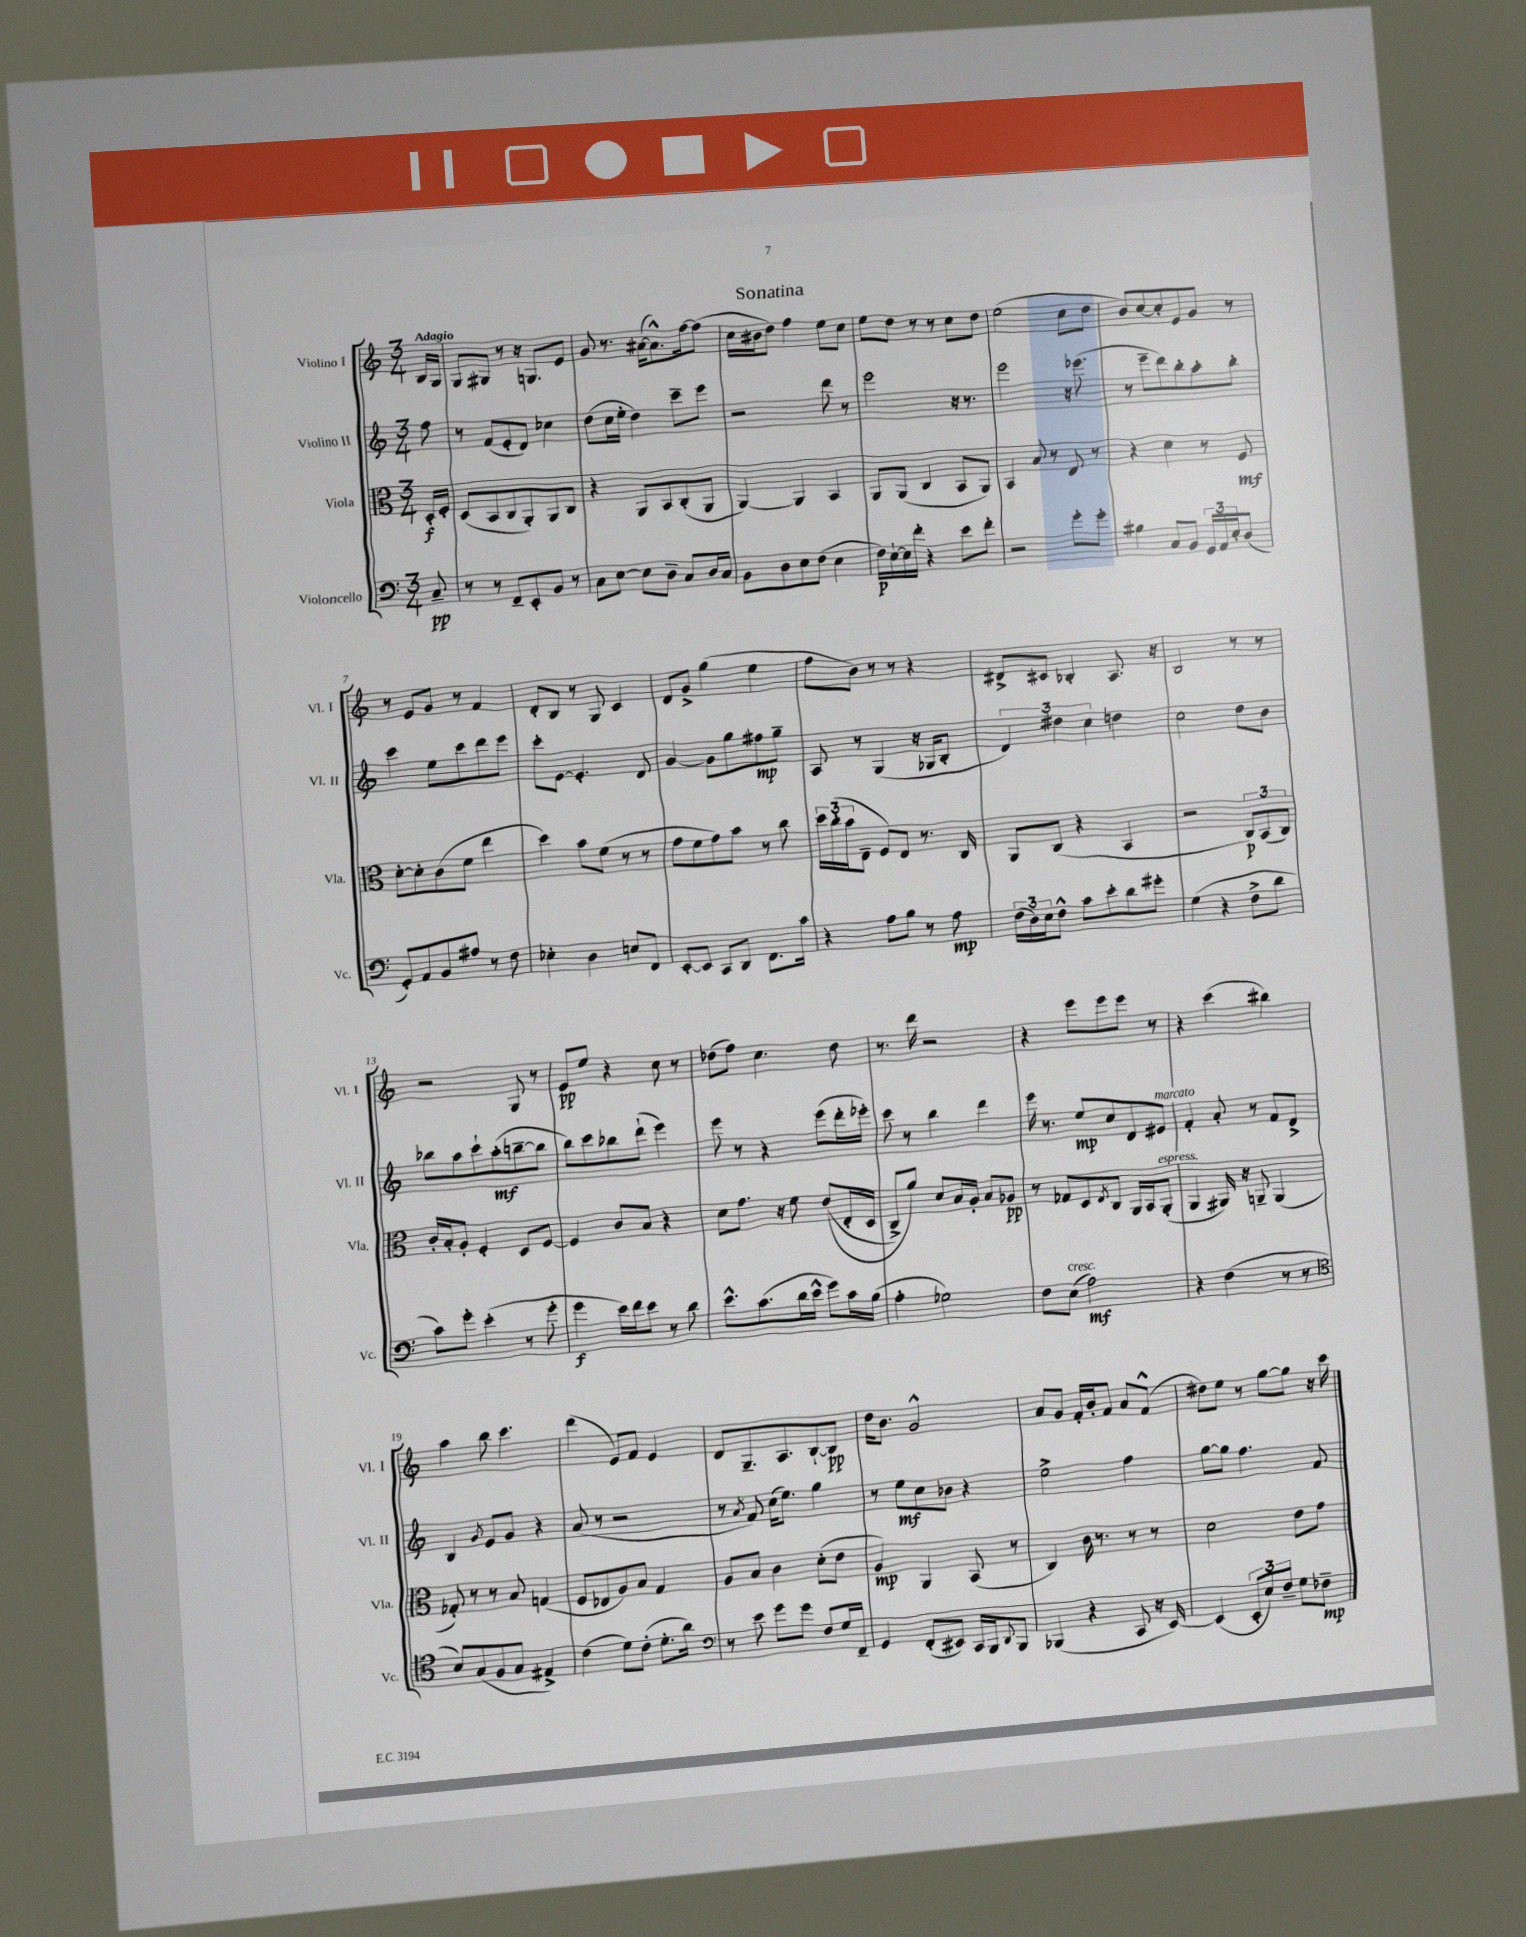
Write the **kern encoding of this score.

**kern	**kern	**kern	**kern
*staff4	*staff3	*staff2	*staff1
*clefF4	*clefC3	*clefG2	*clefG2
*k[]	*k[]	*k[]	*k[]
*M3/4	*M3/4	*M3/4	*M3/4
8C~	16D'	8ff	16B
.	16F'	.	16G
=	=	=	=
8r	(8D	8r	8G
8r	8BB	(8f	8G#
8FF~	8C	8e'	8r
8EE'	8AA')	8d)	16r
.	.	.	8.G
8BB	8AA	4cc-	.
8r	8C	.	8e
=	=	=	=
8C	4r	(8dd	8g
[8E	.	16cc	8.r
.	.	16ee'	.
8E]	8AA	4dd)	.
.	.	.	([16a#
8D~	8BB	.	8.a#^^])
8C	(8C'	8ccc~	.
.	.	.	[16ff
16D	8AA	8eee	(8ff]
16C	.	.	.
=	=	=	=
8BB	[4AA)	2r	16cc
.	.	.	16b#
8D	.	.	8dd)
8E	4AA]	.	4ff
(8F	.	.	.
4E	4BB	8ddd	8ee
.	.	8r	8cc
=	=	=	=
16F)	8AA	2eee	8ee
[16E`	.	.	.
16E]	(8AA	.	8dd
16f'	.	.	.
4r	4C	.	8r
.	.	.	8r
8e	8BB	16r	8cc
.	.	8.r	.
8f'	8AA)	.	8dd
=	=	=	=
2r	4BB	2eee	(2ee
.	8B	.	.
.	8r	.	.
8g'	8E	16r	8cc
.	.	(8.eee-	.
8g'	8r	.	8dd
=	=	=	=
4B#	4r	8r	8b)
.	.	8eee~	[8cc
8C	4d	8ddd)	8cc']
8BB	.	8bb'	8e
24GG	8r	8aa'	8g
24AA	.	.	.
24E'	.	.	.
(8D	8F	8bb'	8r
=	=	=	=
8GG')	[8d'	4ccc	8r
8AA	8d']	.	8e
8BB	(8c	8ee	8g
8A#	8f	8ccc	8r
8r	4ee	8ddd	4f
8F	.	8eee	.
=	=	=	=
4E-'	4dd)	8ccc'	8d'
.	.	[8e	8B
4D	8b	4.e']	8r
.	(8f	.	8G
8E	8r	.	4c
8FF	8r	8d	.
=	=	=	=
[8EE'	8g	[4g	8d
8EE]	8f	.	8g^
8CC	8g)	8g]	(4gg
8DD	8b	8gg	.
8.FF	8r	8ff#	4ee
.	8cc	8gg~	.
16c	.	.	.
=	=	=	=
4r	24dd	8A	8ff
.	(24cc'	.	.
.	24b	.	.
.	8E~	8r	8b)
8A	8F)	(4G	8r
8B	8E	.	8r
8r	8.r	16r	4r
.	.	16G-	.
8A	.	8B'	.
.	16C	.	.
=	=	=	=
(24F	8AA	6d)	8d#^
24D)	.	.	.
24E	.	.	.
8F^^	(8C	.	8c#
.	.	6dd#	.
8c	4r	.	4B-'
.	.	6cc	.
8e'	.	.	.
8d	4BB	4dd	8.A
8g#'	.	.	.
.	.	.	16r
=	=	=	=
(4G	2r	2cc	2B
4r	.	.	.
8F^	12C)	8dd	8r
.	(12BB	.	.
8d	.	8b	8r
.	12C)	.	.
=	=	=	=
8c)	16c'	8bb-	2r
.	16B'	.	.
8g'	8A'	8aa	.
(4e'	4F'	8ccc`	.
.	.	(8aa'	.
8r	8D	[8bb~	8G
8g'	[8F	8bb]	8r
=	=	=	=
4g	4F]	8bb)	8e
.	.	8ccc	8ee
16e)	8c	8bb-	4r
16f	.	.	.
8e	8B	(8ddd`	.
8r	4r	4eee)	8cc
8d	.	.	8r
=	=	=	=
8.e^^	8d	8eee	(8dd-
.	8.g	8r	8ff)
(8.c	.	.	.
.	.	4r	4.cc
.	16r	.	.
16d	8f	.	.
16e^^	.	.	.
8g)	&((8e	(8eee	.
16c	16E'	16ddd'	8dd-
(16B	16D	16eee-')	.
=	=	=	=
4A'	8C^)	8ccc	8.r
.	8a&)	8r	.
.	.	.	16ddd
2G-)	8d	4bb	2r
.	16B	.	.
.	16A'	.	.
.	8B	4ddd	.
.	8A-	.	.
=	=	=	=
8F	8r	16eee	4r
.	.	8.r	.
(8E	8G-	.	.
2A)	8D	8ee	8eee
.	8qE	.	.
.	8C	8cc	8eee
.	16AA	8d	8eee
.	16BB	.	.
.	(8AA'	8e#	8r
=	=	=	=
4r	4AA	4f'	4r
(4F	16AA#)	8a'	(4ccc
.	16r	.	.
.	8AA~	8r	.
8r	(4AA	8f	4bb#)
8r	.	8d^	.
=	=	=	=
*clefC4	*	*	*
8B)	8G-')	4B	4aa
(8G	8r	.	.
.	.	8qg	.
8F	8r	8e	8bb
8G	8B	8g	4.ccc
4E#^)	(4G	4r	.
=	=	=	=
(4c	8F	(8a	(4ddd
.	8E-	8r	.
8d)	8A)	2r	8e)
(8c'	8B	.	8f
8.d'	4G	.	4e
16a)	.	.	.
=	=	=	=
*clefF4	*	*	*
8r	8A	8r	8d
.	.	8qa	.
8e	8B	8f)	8.G~
8g	4c	(16cc	.
.	.	8.ee)	8.A
8g	.	.	.
8F	(8d'	4gg	[8B`
16G	8e	.	8B]
16FF~	.	.	.
=	=	=	=
4GG	4A)	8r	16dd
.	.	.	8.b
.	.	8ee	.
(8FF'	4AA	8cc	2g^^
8EE#)	.	8b-	.
16CC	(8BB	4r	.
16BBB	.	.	.
8qqDD	.	.	.
8BBB	8r	.	.
=	=	=	=
(4BBB-	4C)	2ee^	8a
.	.	.	8g
4r	16c	.	16f'
.	8.r	.	16b'
.	.	.	8f
8CC	8r	4ff	8a
16r	8r	.	(8f^^
[16EE)	.	.	.
=	=	=	=
(4EE]	2d	[8gg	8dd#)
.	.	8gg]	8ee
12EE'	.	4.ff	8r
12E)	.	.	.
.	.	.	[8gg
12F~	.	.	.
8G	8e	.	8gg]
8F-~	8g	8f	16r
.	.	.	16ccc
==	==	==	==
*-	*-	*-	*-
